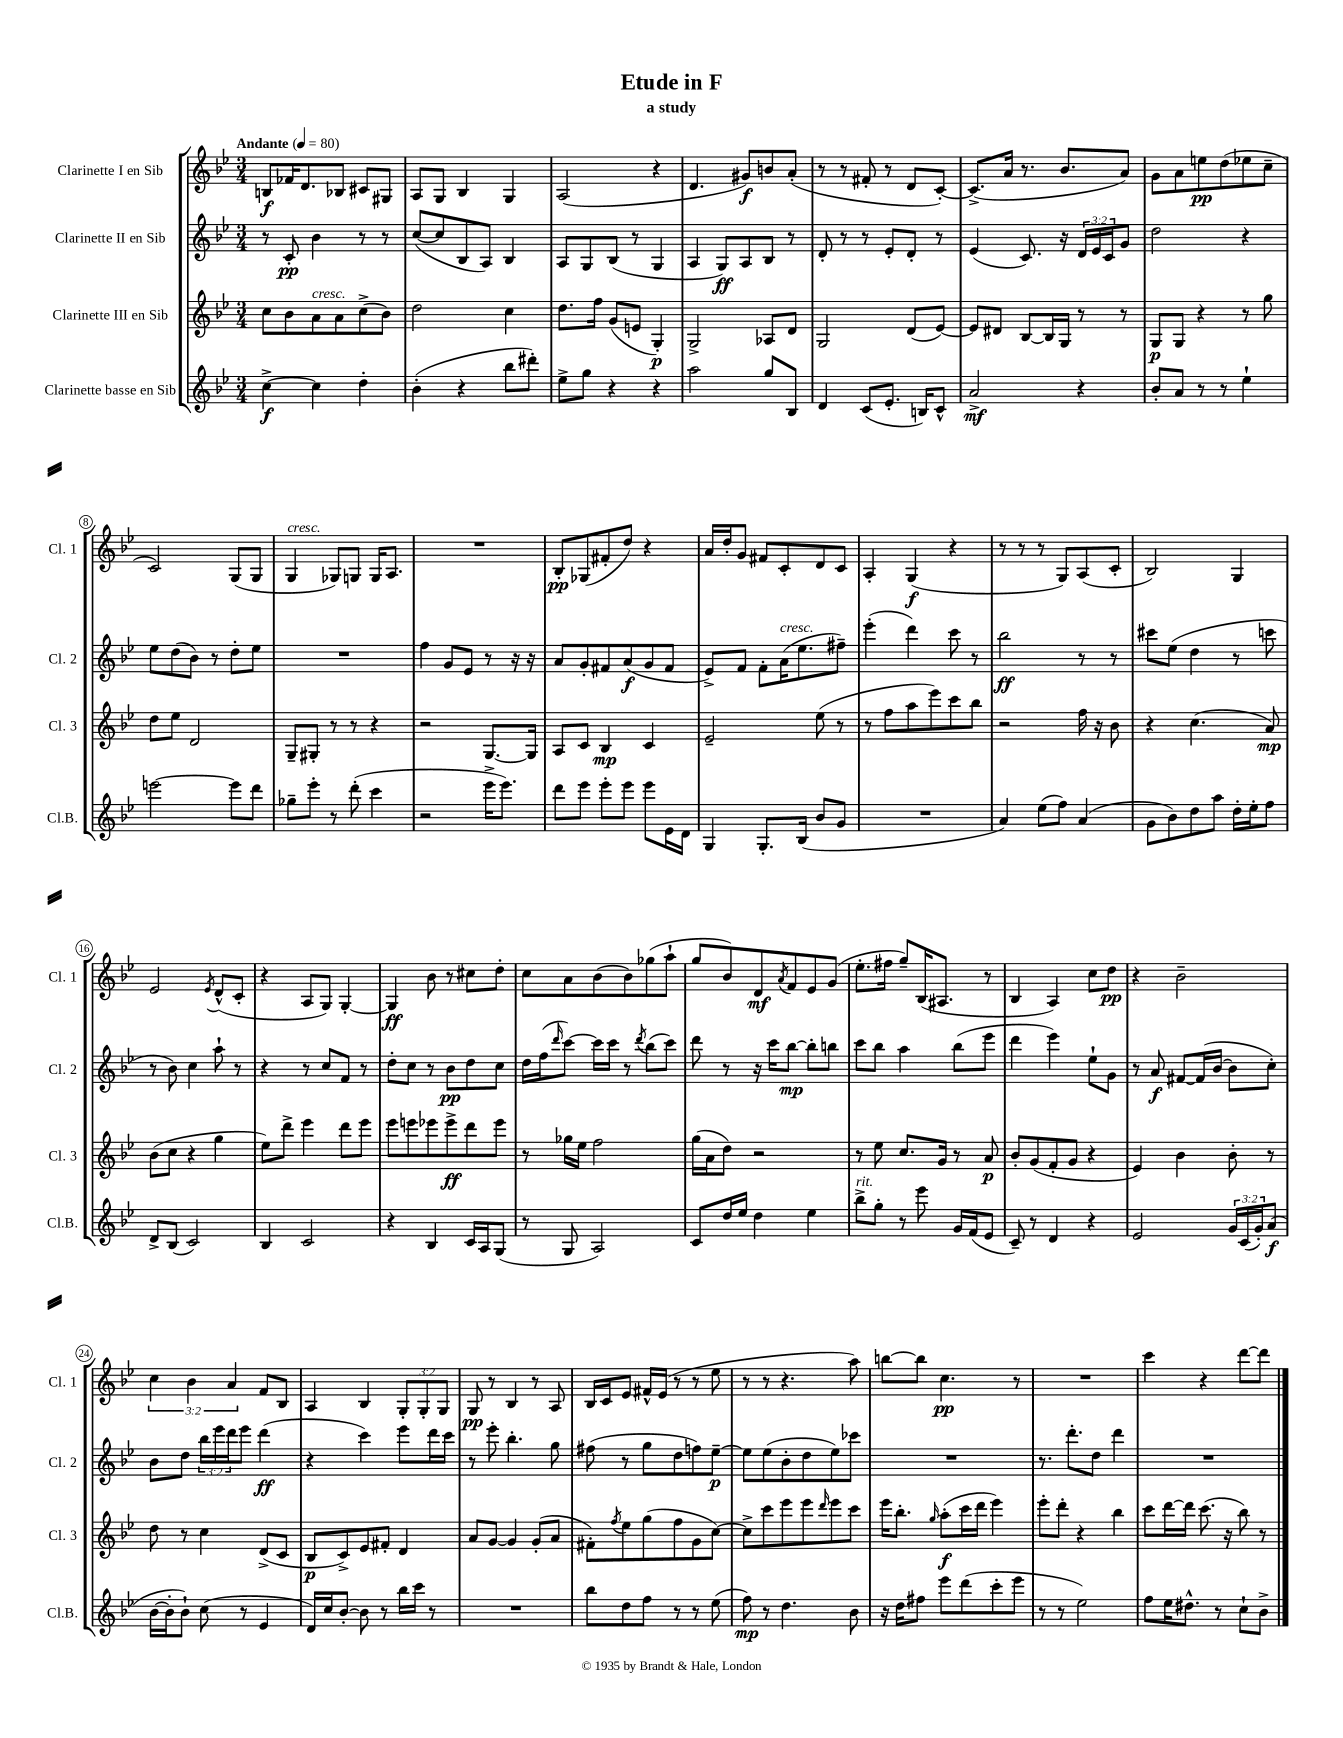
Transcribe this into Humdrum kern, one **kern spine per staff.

**kern	**kern	**kern	**kern
*staff4	*staff3	*staff2	*staff1
*clefG2	*clefG2	*clefG2	*clefG2
*k[b-e-]	*k[b-e-]	*k[b-e-]	*k[b-e-]
*M3/4	*M3/4	*M3/4	*M3/4
*MM80	*MM80	*MM80	*MM80
[4cc^\	8cc\L	8r	8B/L
.	8b-\	8c'/	16f-/K
.	.	.	8.d/
4cc\]	8a\	4b-\	.
.	8a\	.	8B-/J
4dd'\	(8cc^\	8r	8c#/L
.	8b-\J)	8r	8G#/J
=	=	=	=
(4b-'\	2dd\	([8cc/L	8A/L
.	.	8cc/]	8G/J
4r	.	8B-/	4B-/
.	.	8A/J)	.
8bb-\L	4cc\	4B-/	4G/
8ddd#'\J)	.	.	.
=	=	=	=
8ee-^\L	8.dd\L	8A/L	(2A/
8gg\J	.	8G/	.
.	16ff\Jk	.	.
4r	(8g/L	(8B-/J	.
.	8e/J	8r	.
4r	4G'/)	4G/	4r
=	=	=	=
2aa\	2G^/	4A/	4.d/
.	.	8G/L)	.
.	.	8A/	8g#/L)
8gg/L	8A-/L	8B-/J	8b/
8B-/J	8d/J	8r	(8a'/J
=	=	=	=
4d/	2G/	8d'/	8r
.	.	8r	8r
(8c/L	.	8r	8f#'/
8.e-'/J	.	8e-'/L	8r
.	(8d/L	8d'/J	8d/L
16B/LK)	.	.	.
8c^^/J	[8e-/J)	8r	[8c'/J)
=	=	=	=
2a^/	8e-/]L	(4e-/	(8.c^/]L
.	8d#/J	.	.
.	.	.	16a/Jk
.	[8B-/L	8.c/)	8.r
.	16B-/]L	.	.
.	16G/JJ	16r	8.b-/L
4r	8r	24d/LL	.
.	.	24e-/	.
.	.	24c/J	.
.	8r	8g/J	8a/J)
=	=	=	=
8b-'/L	8G/L	2dd\	8g\L
8a/J	8G/J	.	8a\
8r	4r	.	8ee\
8r	.	.	(8dd\
4ee-`\	8r	4r	8ee-\
.	8gg\	.	8cc~\J
=	=	=	=
[2eee\	8dd\L	8ee-\L	2c/)
.	8ee-\J	(8dd\	.
.	2d/	8b-\J)	.
.	.	8r	.
8eee\]L	.	8dd'\L	(8G/L
8ddd\J	.	8ee-\J	8G/J
=	=	=	=
8gg-~\L	8G~/L	2.r	4G/
8eee-'\J	8G#'/J	.	.
8r	8r	.	8G-/L)
(8ddd'\	8r	.	8G/J
4ccc\	4r	.	16G/LK
.	.	.	8.A/J
=	=	=	=
2r	2r	4ff\	2.r
.	.	8g/L	.
.	.	8e-/J	.
16eee-^\LK	[8.G/L	8r	.
8.eee-\J)	.	.	.
.	.	16r	.
.	16G/]Jk	16r	.
=	=	=	=
8ddd\L	8A/L	8a/L	8B-'/L
8eee-\J	8c/J	8g'/	(8G-/
8eee-'\L	4B-/	8f#/	8f#'/
8eee-\J	.	(8a/	8dd/J)
8eee-\L	4c/	8g/	4r
16e-\L	.	8f#/J	.
16d\JJ	.	.	.
=	=	=	=
4G/	2e-~/	8e-^/L)	16a/LL
.	.	.	16dd'/J
.	.	8f/J	8g/J
8.G'/L	.	8f'\L	8f#/L
.	.	(16a\K	8c'/
(16B-/Jk	.	8.ee-\	.
8b-/L	(8ee-\	.	8d/
8g/J	8r	8ff#~\J)	8c/J
=	=	=	=
2.r	8r	(4eee-'\	4A'/
.	8ff\L	.	.
.	8aa\	4ddd\)	(4G/
.	8eee-\)	.	.
.	8ccc\	8ccc\	4r
.	8bb-\J	8r	.
=	=	=	=
4a/)	2r	2bb-\	8r
.	.	.	8r
(8ee-\L	.	.	8r
8ff\J)	.	.	8G/L)
(4a/	16ff\	8r	(8A/
.	16r	.	.
.	8b-\	8r	8c'/J
=	=	=	=
8g\L	4r	8ccc#\L	2B-/)
8b-\)	.	(8ee-\J	.
8dd\	(4.cc\	4dd\	.
8aa\J	.	.	.
16dd'\LL	.	8r	4G/
16ee-'\J	.	.	.
8ff\J	8a/)	8ccc\	.
=	=	=	=
8d^/L	(8b-\L	8r	2e-/
(8B-/J	8cc\J	8b-\)	.
2c/)	4r	4cc\	.
.	.	.	8qe-/
.	4gg\	8aa`\	(8d^^/L
.	.	8r	8c'/J
=	=	=	=
4B-/	8ee-\L)	4r	4r
.	8ddd^\J	.	.
2c/	4eee-\	8r	8A/L
.	.	8cc/L	8G/J)
.	8ddd\L	8f/J	[4G'/
.	8eee-\J	8r	.
=	=	=	=
4r	8eee-\L	8dd'\L	4G/]
.	8eee\	8cc\J	.
4B-/	8eee-\	8r	8b-\
.	8eee-^\	8b-\L	8r
16c/LL	8ddd\	8dd\	8cc#\L
16A/J	.	.	.
(8G/J	8eee-\J	8cc\J	8dd'\J
=	=	=	=
8r	8r	16dd\LL	8cc\L
.	.	(16ff\J	.
.	.	16qqddd/	.
8G/	16gg-\LL	[8ccc\J)	8a\
.	16ee-\JJ	.	.
2A/)	2ff\	16ccc\]LL	(8b-\
.	.	16ccc\JJ	.
.	.	8r	8b-\)
.	.	8qddd/	.
.	.	(8bb-\L	(8gg-\
.	.	8ccc\J)	8aa`\J
=	=	=	=
8c/L	(16gg\LL	8ddd\	8gg/L
.	16a\J	.	.
16dd/L	8dd\J)	8r	8b-/)
16ee-/JJ	.	.	.
4dd\	2r	16r	8d/
.	.	16ccc\LK	.
.	.	.	8qa/
.	.	[8bb-\J	8f/
4ee-\	.	8bb-'\]L	8e-/
.	.	8bb\J	(8g/J
=	=	=	=
8bb-^\L	8r	8ccc\L	8.ee-'\L
8gg'\J	8ee-\	8bb-\J	.
.	.	.	16ff#\Jk
8r	8.cc/L	4aa\	8gg~/L)
8eee-\	.	.	(16B-/K
.	16g/Jk	.	8.A#/J
16g/LL	8r	(8bb-\L	.
(16f/J	.	.	.
8e-/J	8a/	8eee-\J	8r
=	=	=	=
8c~/)	8b-'/L	4ddd\	4B-/
8r	(8g/	.	.
4d/	8f'/	4eee-\)	4A/)
.	8g/J	.	.
4r	4r	8ee-`\L	8cc\L
.	.	8g\J	8dd\J
=	=	=	=
2e-/	4e-/)	8r	4r
.	.	8a/	.
.	4b-\	[8f#/L	2b-~\
.	.	(16f#/]L	.
.	.	[16b-/JJ	.
24g/LL	8b-'\	8b-\]L	.
(24c/	.	.	.
24g'/J)	.	.	.
(8a/J	8r	8cc'\J)	.
=	=	=	=
[16b-\LL	8dd\	8b-\L	6cc\
16b-'\]J	.	.	.
8b-`\J)	8r	8dd\J	.
.	.	.	6b-\
(8cc\	4cc\	24bb-\LL	.
.	.	24eee-\	.
.	.	24ddd\J	6a/
8r	.	8eee-\J	.
4e-/	(8d^/L	(4ddd\	8f/L
.	8c/J	.	8B-/J
=	=	=	=
16d/LL)	8B-/L	4r	4A/
16cc/J	.	.	.
[8b-'/J	8c^/)	.	.
8b-\]	8e-/	4ccc\)	4B-/
8r	8f#'/J	.	.
16bb-\LL	4d/	8eee-\L	12G'/L
16ccc\JJ	.	.	.
.	.	.	12G'/
8r	.	16ddd\L	.
.	.	.	12G/J
.	.	16ccc\JJ	.
=	=	=	=
2.r	8a/L	8r	8G/
.	[8g/J	8eee-'\	8r
.	4g/]	4.bb-'\	4B-/
.	(8g'/L	.	8r
.	8a/J	8gg\	8A/
=	=	=	=
8bb-\L	8f#'\L)	(8ff#\	16B-/LL
.	.	.	16c/J
.	8qff/	.	.
8dd\	8ee-\	8r	8e-/J
8ff\J	(8gg\	8gg\L	16f#^^/LL
.	.	.	(16e-/JJ
8r	8ff\	8dd\	8r
8r	8g\	8ff\)	8r
(8ee-\	[8cc\J)	[8ee-~\J	8ee-\
=	=	=	=
8ff\)	8cc^\]L	8ee-\]L	8r
8r	8ccc\	(8ee-\	8r
4.dd\	8eee-\	8b-'\	4.r
.	8eee-\	8dd\	.
.	16qqddd/	.	.
.	8eee-\	8ee-\)	.
8b-\	8ccc\J	8ccc-\J	8aa\)
=	=	=	=
16r	16eee-\LK	2.r	[8bb\L
16dd\LK	8.bb-'\J	.	.
8ff#\J	.	.	8bb\]J
.	16qqgg/	.	.
8eee-\L	(8aa'\L	.	4.cc\
(8ddd\	16ccc\L	.	.
.	16ddd\JJ	.	.
8ccc'\	4eee-\)	.	.
8eee-\J	.	.	8r
=	=	=	=
8r	8eee-'\L	8.r	2.r
8r	8ddd'\J	.	.
.	.	8.ddd'\L	.
2ee-\)	4r	.	.
.	.	8dd\J	.
.	4bb-\	4ddd\	.
=	=	=	=
8ff\L	8ccc\L	2.r	4ccc\
16ee-\K	[16ddd\L	.	.
8.dd#^^\J	16ddd\]JJ	.	.
.	(8.ccc\	.	4r
8r	.	.	.
.	16r	.	.
8cc`\L	8bb-\)	.	[8ddd\L
8b-^\J	8r	.	8ddd\]J
==	==	==	==
*-	*-	*-	*-
